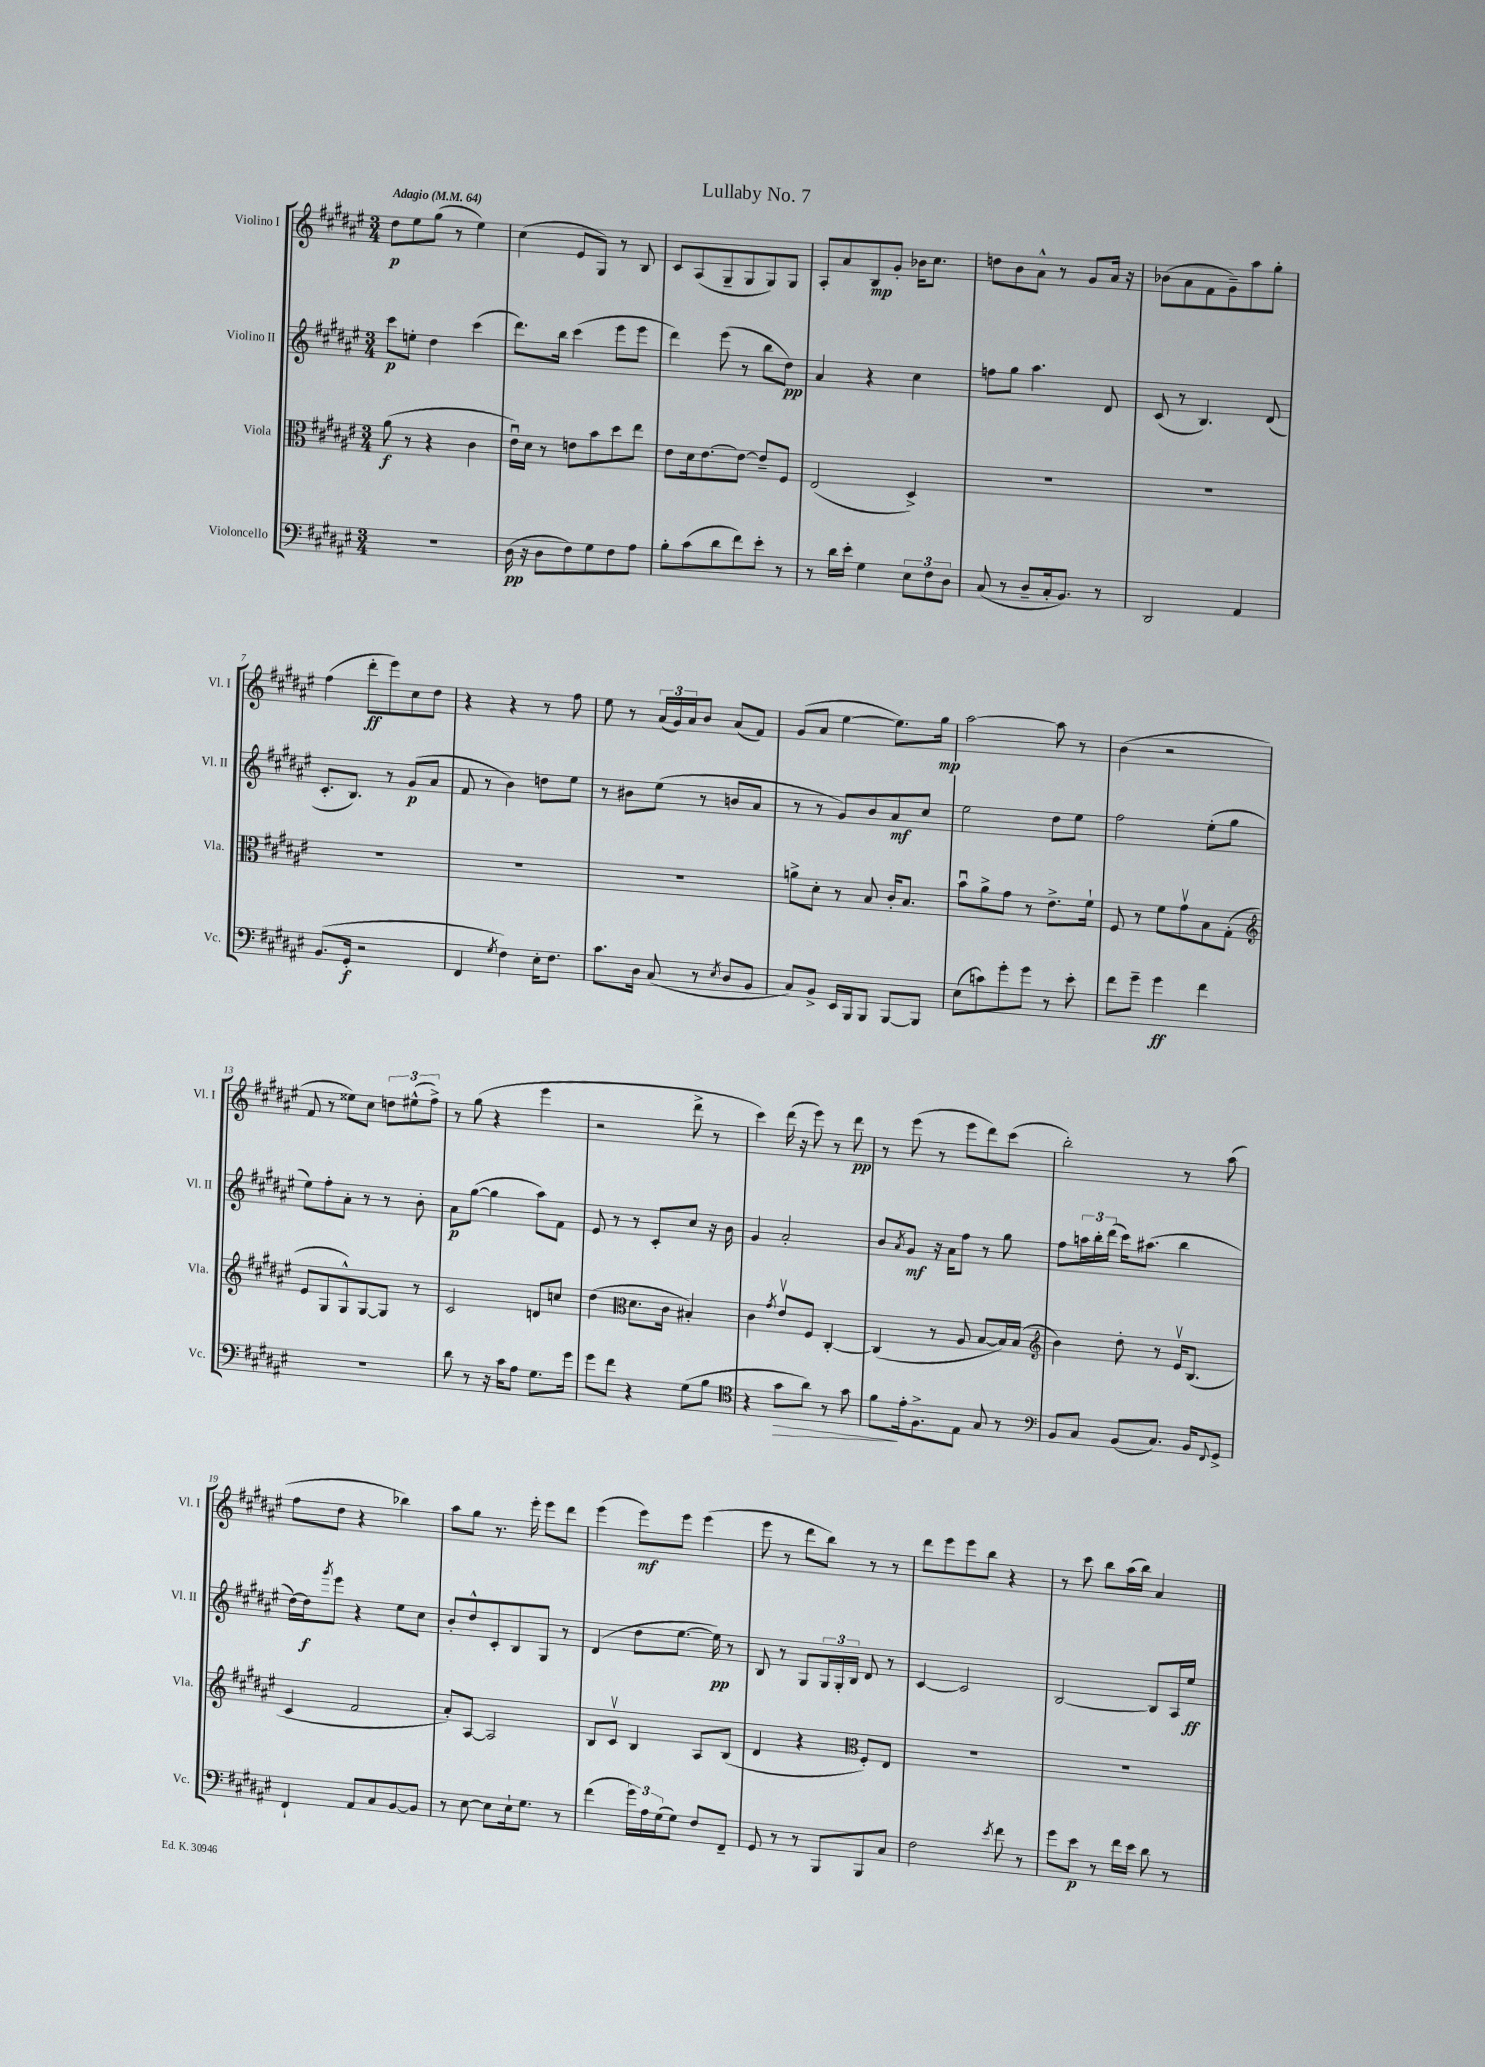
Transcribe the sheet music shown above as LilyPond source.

\header { title = "Lullaby No. 7" }
<<
\new StaffGroup <<
\new Staff = "s0" \with { instrumentName = "Violino I" shortInstrumentName = "Vl. I" } {
    \clef treble \key fis \major \numericTimeSignature \time 3/4 \tempo "Adagio" 4 = 64
    dis''8\p eis''8 gis''8( r8 eis''4) |
    cis''4( eis'8 gis8) r8 b8 |
    cis'8 ais8( gis8-- gis8 gis8) gis8 |
    ais8-. ais'8 b8\mp gis'8-. bes'16 cis''8. |
    d''8 b'8 ais'8-^ r8 gis'8 ais'16 r16 |
    bes'8( ais'8 fis'8 gis'8--) ais''8 gis''8-. |
    fis''4( dis'''8-.\ff eis'''8) cis''8 dis''8 |
    r4 r4 r8 fis''8 |
    eis''8 r8 \tuplet 3/2 { ais'16( gis'16) ais'16 } b'8 ais'8( fis'8) |
    gis'8( ais'8 eis''4~ eis''8.) gis''16\mp |
    ais''2~ ais''8 r8 |
    b'4( r2 |
    fis'8 r8 eisis''8) cis''8 \tuplet 3/2 { d''8 eis''8-^( fis''8->) } |
    r8 gis''8( r4 eis'''4 |
    r2 dis'''8-> r8 |
    cis'''4) dis'''16( r16 eis'''8) r8 dis'''8\pp |
    r8 eis'''8( r8 eis'''8 dis'''8) cis'''8( |
    b''2-.) r8 ais''8( |
    fis''8 dis''8 r4 bes''4) |
    ais''8 gis''8 r8. eis'''16-. eis'''8 dis'''8 |
    eis'''4( eis'''8\mf) eis'''8 eis'''4( |
    eis'''8 r8 dis'''8 b''8) r8 r8 |
    dis'''8 eis'''8 eis'''8 b''8 r4 |
    r8 cis'''8 b''8 ais''16( b''16) ais'4 \bar "|." |
}
\new Staff = "s1" \with { instrumentName = "Violino II" shortInstrumentName = "Vl. II" } {
    \clef treble \key fis \major \numericTimeSignature \time 3/4
    cis'''8\p e''8-. dis''4 cis'''4( |
    dis'''8.) b''16 cis'''4( eis'''8 eis'''8 |
    dis'''4) eis'''8( r8 b''8 dis''8\pp) |
    ais'4 r4 cis''4 |
    f''8 gis''8 ais''4. dis'8 |
    cis'8( r8 b4.) dis'8( |
    cis'8.-. b8.) r8 gis'8\p( ais'8 |
    fis'8 r8 b'4) d''8 eis''8 |
    r8 bis'8 eis''8( r8 b'8 ais'8 |
    r8 r8 gis'8) b'8 ais'8\mf cis''8 |
    eis''2 dis''8 eis''8 |
    fis''2 eis''8-.( gis''8 |
    eis''8) fis''8-. ais'8-. r8 r8 b'8-. |
    ais'8\p gis''8~( gis''4 ais''8) fis'8 |
    eis'8 r8 r8 cis'8-. cis''8 r16 b'16 |
    gis'4 ais'2-. |
    b'8 \acciaccatura { ais'8 } gis'8\mf r16 ais'16 fis''8 r8 gis''8 |
    fis''8 \tuplet 3/2 { a''16 b''16-. dis'''16( } cis'''16) ais''8.( b''4 |
    dis''16~) dis''16\f \acciaccatura { gis'''8 } eis'''8 r4 eis''8 cis''8 |
    b'8-. dis''8-^ cis'8-. b8 gis8 r8 |
    dis'4( dis''8 eis''8.~ eis''16\pp) r8 |
    b8 r8 gis8 \tuplet 3/2 { gis16 gis16-. b16 } dis'8 r8 |
    cis'4~ cis'2 |
    b2~ b8 ais16 eis''16\ff \bar "|." |
}
\new Staff = "s2" \with { instrumentName = "Viola" shortInstrumentName = "Vla." } {
    \clef alto \key fis \major \numericTimeSignature \time 3/4
    ais'8\f( r8 r4 cis'4 |
    eis'16\downbow) dis'16 r8 e'8 b'8 dis''8 eis''8 |
    eis'8 dis'16 eis'8.~ eis'8~ eis'8-- fis8 |
    eis2( dis4->) |
    R2. |
    R2. |
    R2. |
    R2. |
    R2. |
    a'8-> dis'8-. r8 b8 cis'16-. b8. |
    b'8\downbow ais'8-> gis'8 r8 eis'8.-> fis'16-! |
    fis8 r8 fis'8 gis'8\upbow b8 gis8-.( |
    \clef treble eis'8 gis8 gis8-^) gis8~ gis8 r8 |
    cis'2 d'8 c''8 |
    dis''4( \clef alto dis'8. cis'16 bis4-.) |
    cis'4 \acciaccatura { gis'8 } eis'8\upbow fis8 cis4~-. |
    cis4( r8 ais8 b8~ b16) b16( |
    \clef treble b'4) dis''8-. r8 eis'16\upbow b8.( |
    cis'4 fis'2 |
    ais'8-.) ais8~ ais2 |
    b8 cis'8\upbow b4 ais8 b8( |
    dis'4 r4 \clef alto fis8-.) eis8 |
    R2. |
    R2. \bar "|." |
}
\new Staff = "s3" \with { instrumentName = "Violoncello" shortInstrumentName = "Vc." } {
    \clef bass \key fis \major \numericTimeSignature \time 3/4
    R2. |
    dis16\pp( r16 dis8 fis8) gis8 fis8 ais8 |
    b8-. cis'8( dis'8 fis'8) eis'8-. r8 |
    r8 dis'16 eis'16-. gis4 \tuplet 3/2 { eis8 fis8 dis8 } |
    cis8( r8 dis8-- cis16-. b,8.) r8 |
    dis,2 ais,4 |
    b,8.( gis,16-.\f r2 |
    fis,4 \acciaccatura { gis8 } fis4) eis16-. fis8. |
    cis'8. dis16 cis8( r8 \acciaccatura { eis8 } dis8 b,8 |
    cis8) b,8-> eis,16 b,,16 b,,8 b,,8~ b,,8 |
    eis8( c'8) gis'8-. gis'8 r8 eis'8-. |
    fis'8 gis'8-- gis'4\ff fis'4 |
    R2. |
    dis'8 r8 r16 cis'16 ais8 gis8. gis'16 |
    gis'8 fis'8 r4 gis8( b8 |
    \clef tenor r4 gis'8\> ais'8) r8 gis'8 |
    fis'8\! eis'16-. fis8.-> eis8 gis8 r8 |
    \clef bass b,8 cis8 b,8( cis8.) b,16 \appoggiatura { fis,8 } gis,8-> |
    fis,4-! ais,8 cis8 b,8~ b,8 |
    r8 eis8~ eis8 eis16-! gis8. r8 |
    fis'4( \tuplet 3/2 { gis'16) ais16 gis16( } gis8) fis8 fis,8-- |
    gis,8 r8 r8 b,,8 b,,8 cis8 |
    fis2 \acciaccatura { eis'8 } fis'8 r8 |
    gis'8 eis'8\p r8 fis'16 eis'16 dis'8 r8 \bar "|." |
}
>>
>>
